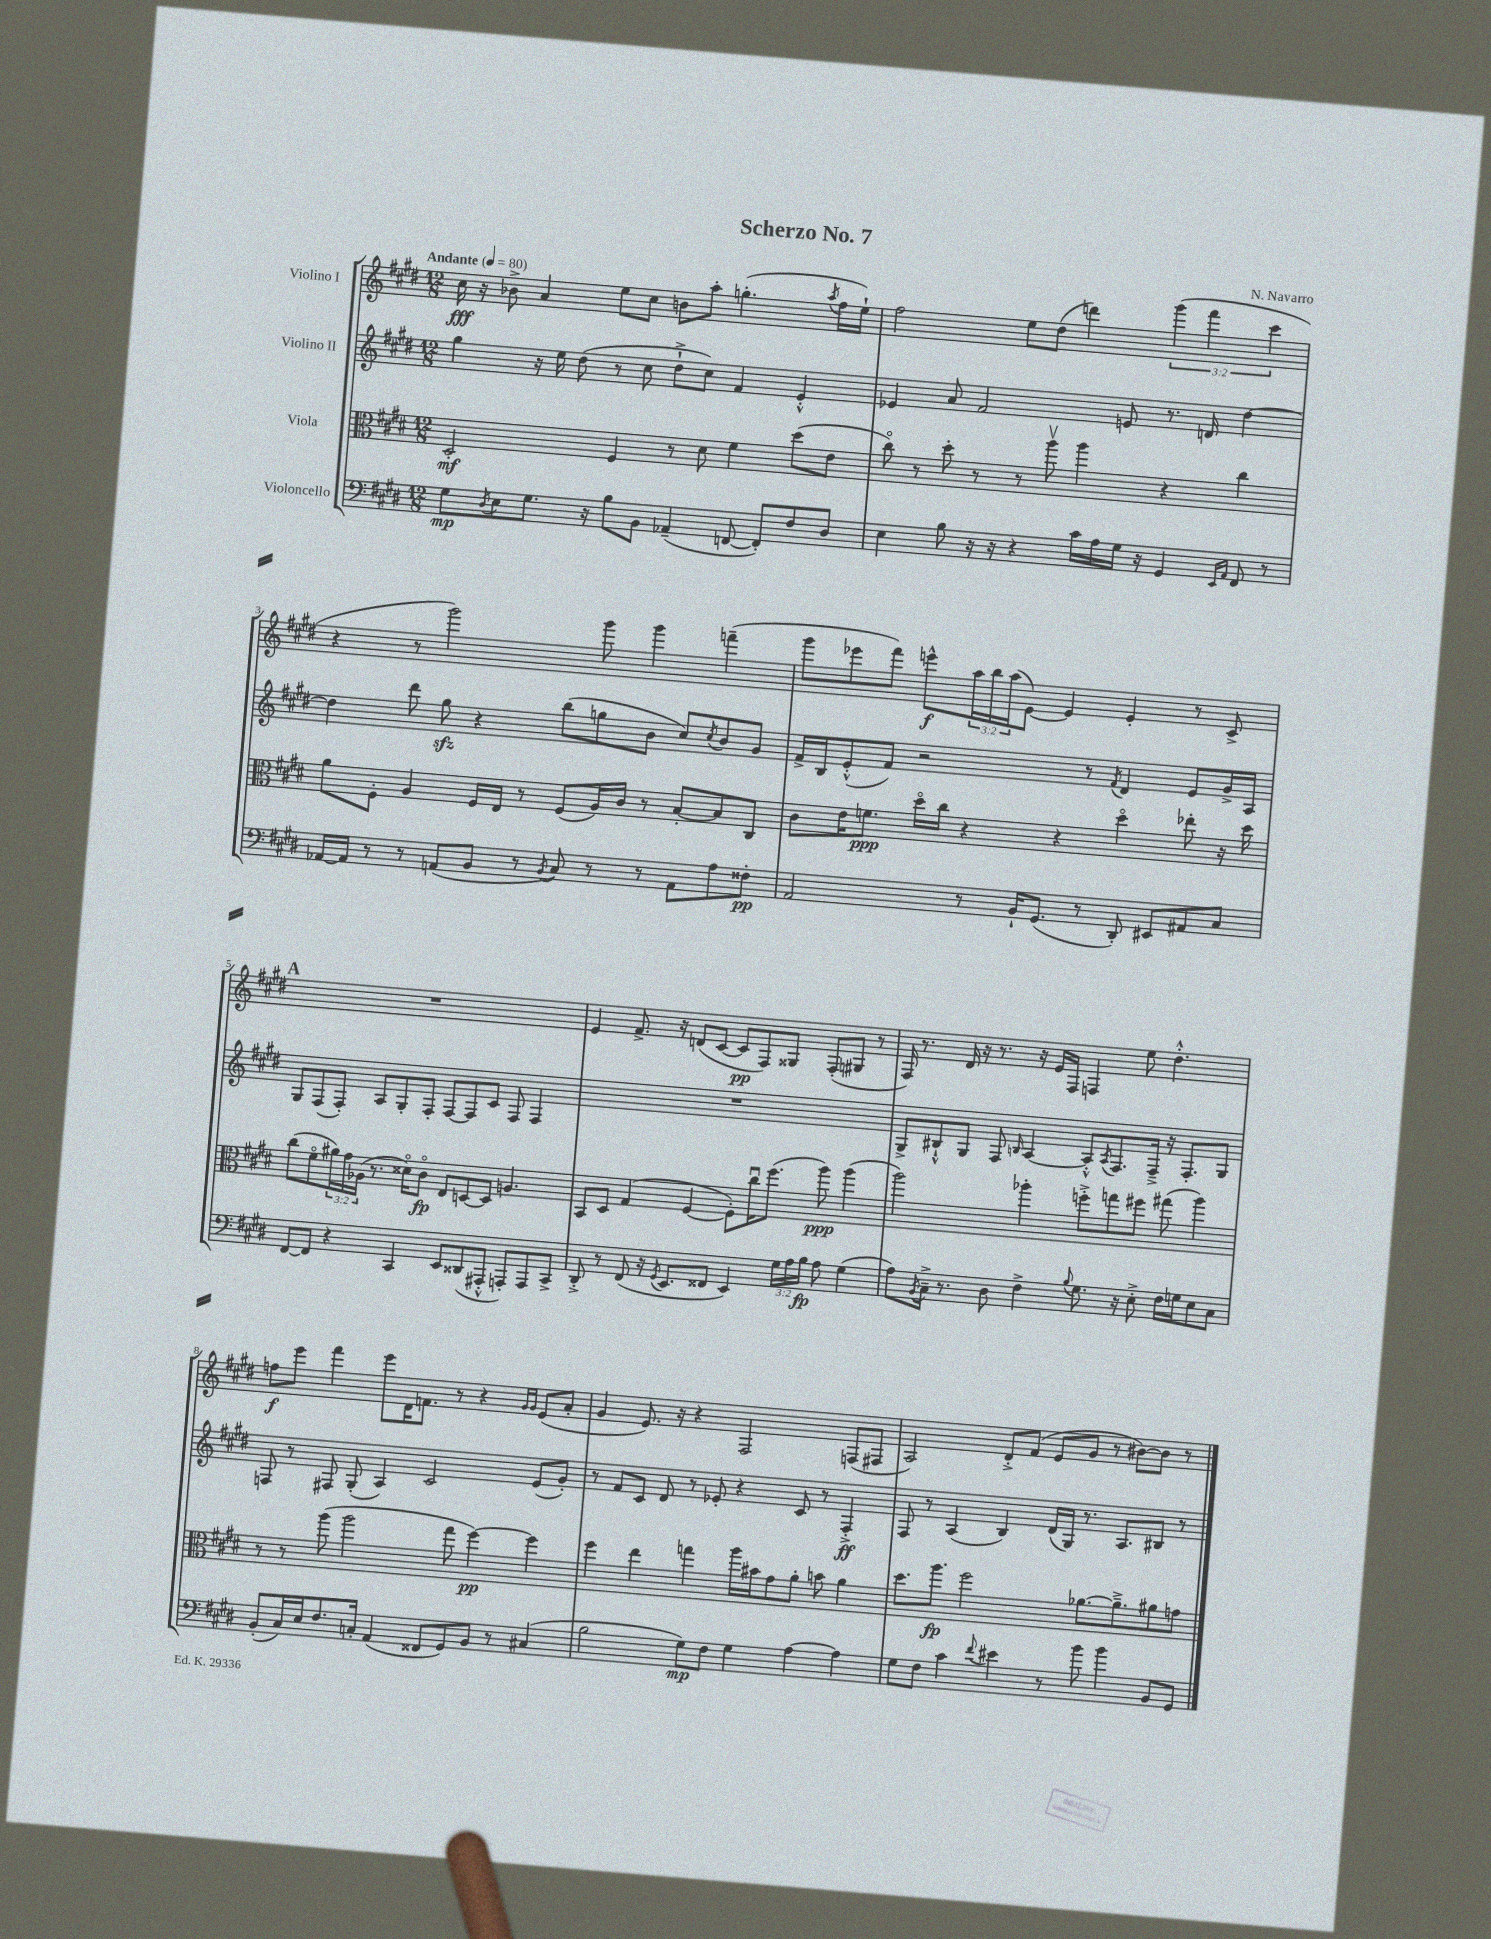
\header { title = "Scherzo No. 7" composer = "N. Navarro" }
<<
\new StaffGroup <<
\new Staff = "s0" \with { instrumentName = "Violino I" } {
    \clef treble \key e \major \numericTimeSignature \time 12/8 \override Staff.TupletNumber.text = #tuplet-number::calc-fraction-text \tempo "Andante" 4 = 80
    cis''16\fff r16 bes'8-> a'4 e''8 cis''8 b'8 a''8-. g''4.-.( \acciaccatura { a''8 } fis''16 e''16-!) |
    fis''2 e''8 dis''8( d'''4) \tuplet 3/2 { gis'''4( fis'''4 cis'''4 } |
    r4 r8 gis'''2) gis'''8 gis'''4 f'''4--( |
    gis'''8 ees'''8 fis'''8) e'''8-^\f \tuplet 3/2 { a''16 b''16 a''16( } e'8~) e'4 e'4-. r8 cis'8-> |
    \mark \markup { \bold "A" } R1. |
    e'4 fis'8.-> r16 d'8( cis'8~ cis'8\pp fis8) gisis8 fis8-.( gis8 r8 |
    fis16) r8. dis'16 r16 r8. r16 e'16 fis16 f4 e''8 dis''4.-.-^ |
    f''8\f e'''8 fis'''4 e'''8 dis'16 f'8. r8 r4 \grace { gis'16 gis'16 } e'8( a'8-. |
    gis'4 e'8.) r16 r4 fis2 f8( fis8 |
    a2) dis'8-.-> fis'8( e'8 gis'8 r8 bis'8~) bis'8 r8 \bar "|." |
}
\new Staff = "s1" \with { instrumentName = "Violino II" } {
    \clef treble \key e \major \numericTimeSignature \time 12/8
    gis''4 r16 e''16 dis''8( r8 cis''8 dis''8-!-> cis''8) fis'4 e'4-.-^ |
    ees'4 a'8 fis'2 e'8 r8. d'16 dis''4~ |
    dis''4 dis'''8 gis''8\sfz r4 b''8( g''8 b'8 cis''8) \acciaccatura { cis''8 } b'8 gis'8 |
    fis'16-> b16 e'8-.-^( fis'8) r2 r8 \acciaccatura { fis'8 } dis'4 e'8 gis'16-> a16 |
    \mark \markup { \bold "A" } gis8 fis8( fis8-.) a8 gis8-. fis8-. fis8~ fis8 cis'8 fis8 fis4 |
    R1. |
    gis8-> bis8-!-^ gis8 fis8 \grace { b16 } a4~ a8-.-^ \acciaccatura { a8 } fis8. fis16---> r16 fis8.-. gis8 |
    f8 r8 fis8 gis8-.( a4) cis'2 e'8( gis'8-.) |
    r8 fis'8 cis'8 dis'8 r8 ees'8-. r4 cis'8 r8 fis4-.->\ff |
    fis8 r8 a4( b4) dis'16( gis16) r8. a8. bis8 r8 \bar "|." |
}
\new Staff = "s2" \with { instrumentName = "Viola" } {
    \clef alto \key e \major \numericTimeSignature \time 12/8 \override Staff.TupletNumber.text = #tuplet-number::calc-fraction-text
    dis2-.\mf fis4 r8 dis'8 fis'4 dis''8( e'8 |
    cis''8\flageolet) r8 dis''8-. r8 r8 a''8\upbow a''4 r4 cis''4 |
    a'8 fis8-. a4 fis16 e16 r8 fis8( a16) cis'16 r8 b8~-. b8 cis8 |
    cis'8 e'16 f'8.\ppp dis''16\flageolet cis''16 r4 r4 dis''4\flageolet ees''8-. r16 dis''16 |
    \mark \markup { \bold "A" } cis''8( fis'8\flageolet \tuplet 3/2 { ais'16) gis'16 aes16( } r8. disis'16\flageolet) cis'8\flageolet\fp e8 d8~ d8 a4. |
    b,8 dis8 gis4( fis4~ fis8-.) cis''16\downbow fis''8.( a''8\ppp) a''4( |
    a''2) aes''4-. f''8-.-> g''8 fis''8 gis''8( aes''4) |
    r8 r8 a''8( a''2 gis''8 fis''4~\pp) fis''4 |
    fis''4 e''4 g''4 a''16 bis'16 gis'8 a'8-. b'8 a'4 |
    dis''8. a''8.\fp fis''2 aes'8.~ aes'8.---> ais'8 g'8 \bar "|." |
}
\new Staff = "s3" \with { instrumentName = "Violoncello" } {
    \clef bass \key e \major \numericTimeSignature \time 12/8 \override Staff.TupletNumber.text = #tuplet-number::calc-fraction-text
    gis8\mp \acciaccatura { dis8 } e8 gis8. r16 b8 b,8 aes,4--( f,8~ f,8-.) fis8 dis8 |
    e4 b8 r16 r16 r4 cis'16 a16 gis16 r16 gis,4 \grace { e,16 a,16 } fis,8 r8 |
    aes,16~ aes,16 r8 r8 a,8( b,8 r8 \acciaccatura { b,8 } cis8) r8 r8 a,8 a8 fisis8-.\pp |
    a,2 r8 b,16-! gis,8.( r8 dis,8-.) eis,8 ais,8 cis8 |
    \mark \markup { \bold "A" } fis,8~ fis,8 r4 cis,4 e,8 disis,8( ais,,8-.-^ a,,8-.) a,,8 cis,8-> |
    dis,8-.-> r8 fis,8( r16 \acciaccatura { gis,8 } e,8. fisis,8 e,4) \tuplet 3/2 { gis16 a16 b16\fp } a8 gis4( |
    a8) \acciaccatura { b,8 } cis16---> r8. dis8 fis4-> \appoggiatura { b8 } gis8. r16 e8-.-> fis16 g16 e8 cis8 |
    b,8-.( cis16) e16 fis8. c16-. a,4( fisis,8 gis,8) b,8 r8 cis4( |
    b2 gis8\mp) fis8 gis4 a4~ a4 |
    gis8 fis8 cis'4 \appoggiatura { fis'8 } eis'4 r8 b'8 b'4 b,8 gis,8 \bar "|." |
}
>>
>>
